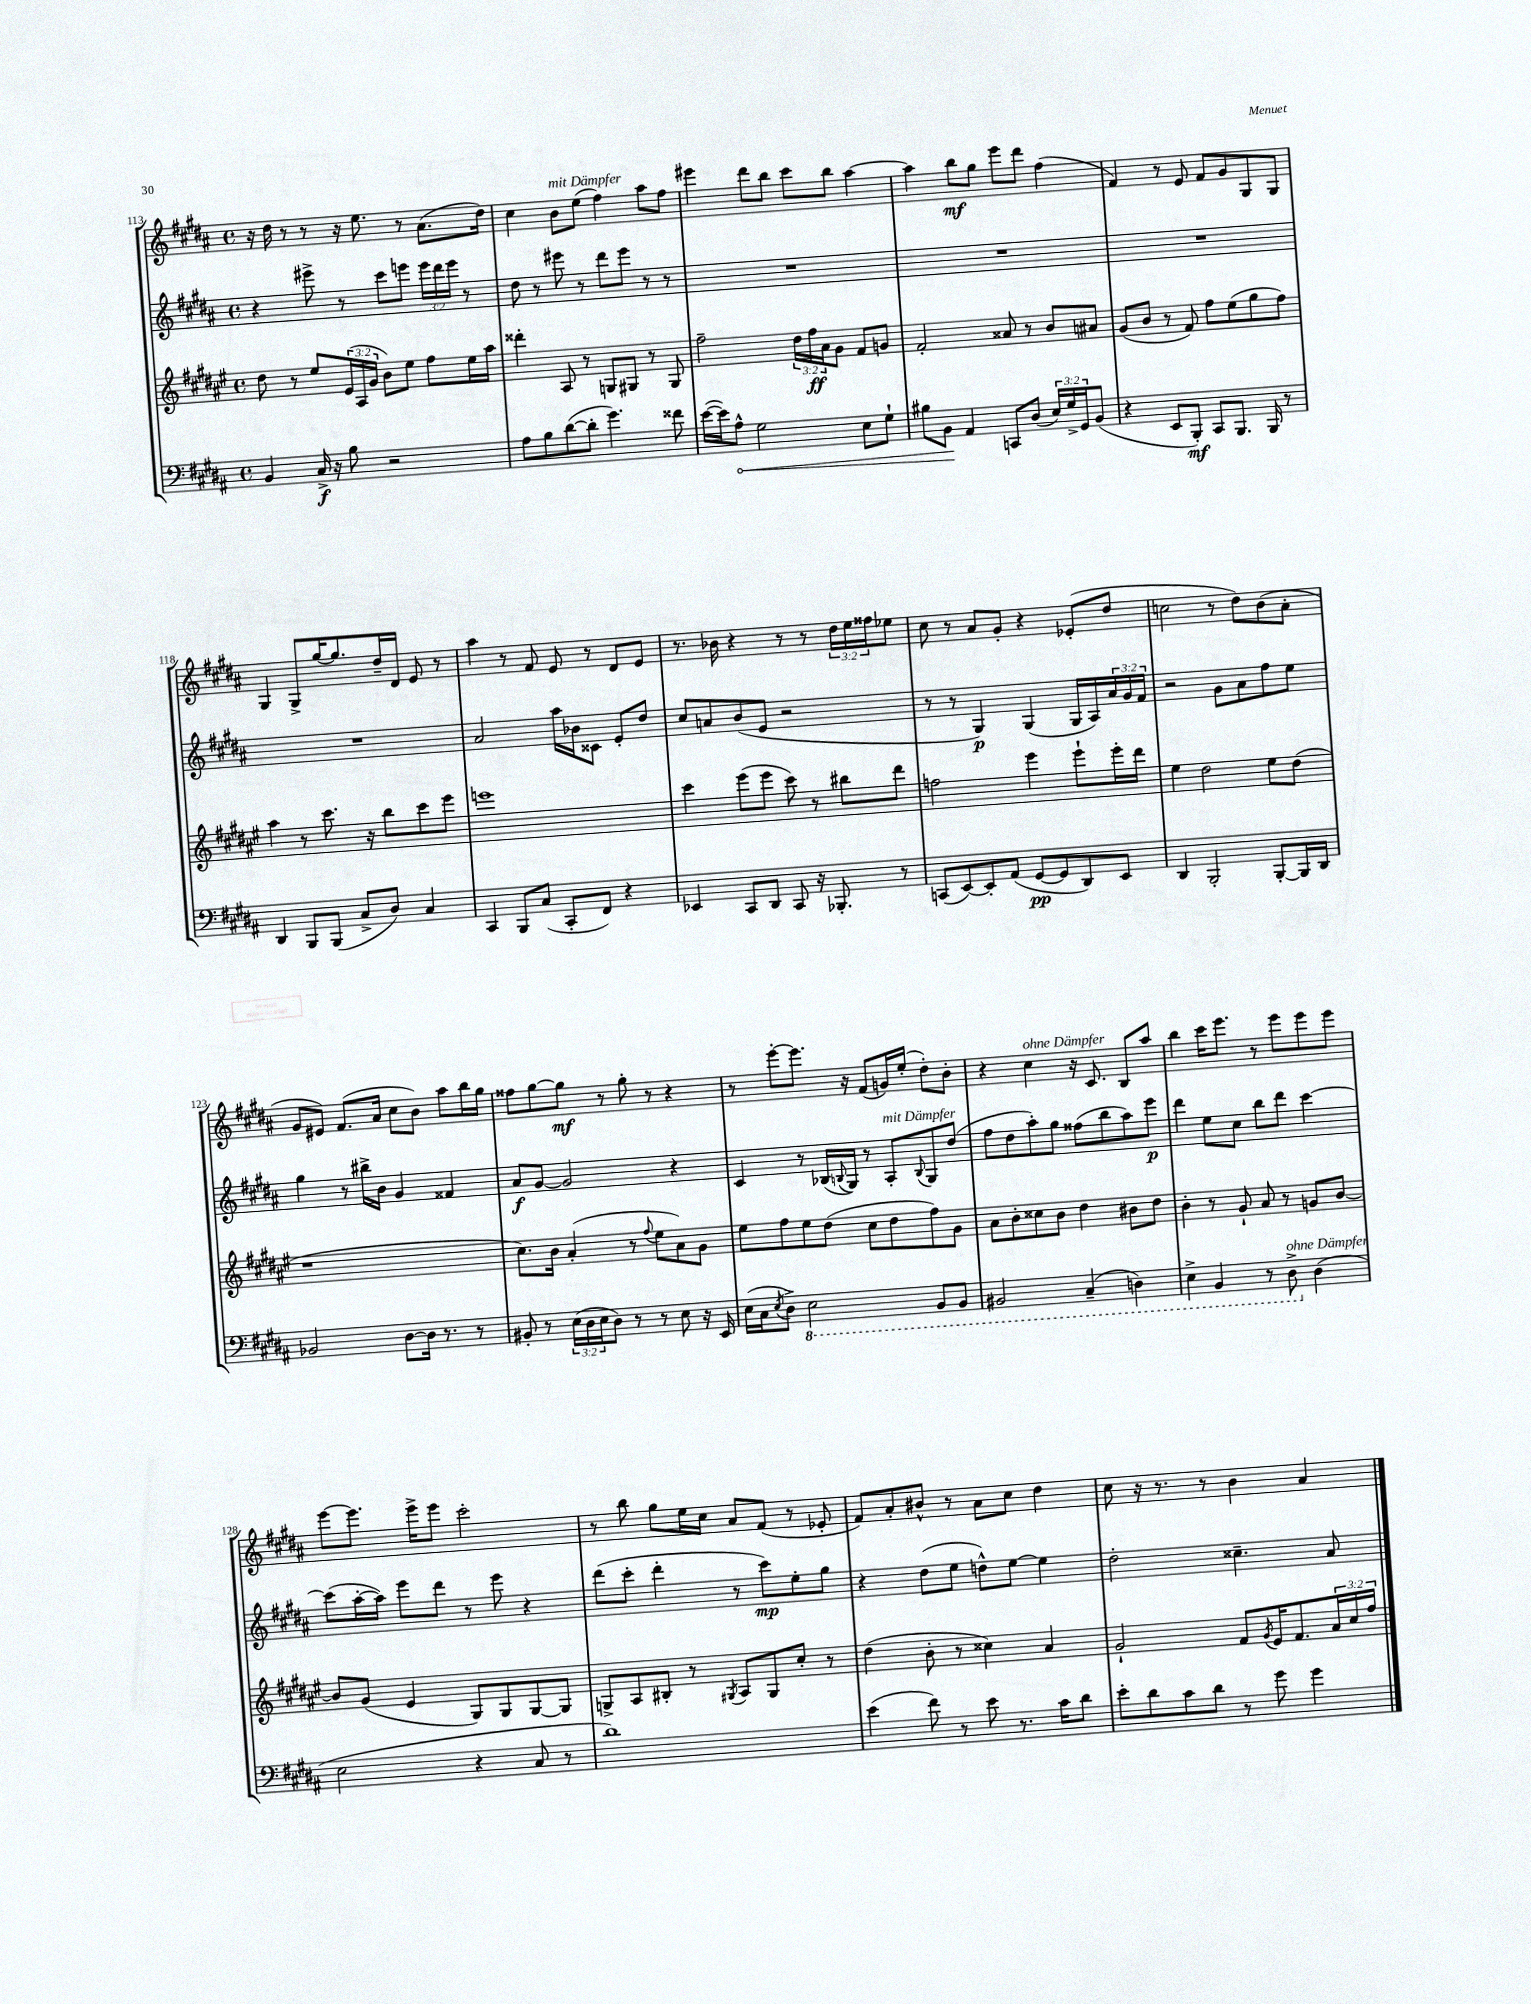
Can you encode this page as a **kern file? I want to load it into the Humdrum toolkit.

**kern	**kern	**kern	**kern
*staff4	*staff3	*staff2	*staff1
*clefF4	*clefG2	*clefG2	*clefG2
*k[f#c#g#d#a#]	*k[f#c#g#d#a#e#]	*k[f#c#g#d#a#]	*k[f#c#g#d#a#]
*M4/4	*M4/4	*M4/4	*M4/4
*met(c)	*met(c)	*met(c)	*met(c)
4BB	8dd#	4r	16r
.	.	.	16dd#
.	8r	.	8r
16C#^	8ee#	8eee#^	8r
16r	.	.	.
8B	(24e#	8r	16r
.	24A#	.	.
.	.	.	8.ee
.	24g#	.	.
2r	8b)	8ccc#	.
.	8ee#	8eee	8r
.	8ff#	24eee	(8.a#
.	.	24ddd#	.
.	.	24eee	.
.	16ee#	8r	.
.	16aa#	.	16dd#)
=	=	=	=
8A#	4ddd##'	8dd#	4cc#
8B	.	8r	.
([8d#	8A#	8eee#	8b
8d#']	8r	8r	(8ee
4.g#)	8G	8ddd#	4ff#)
.	8G#	8eee#	.
.	8r	8r	8aa#
8f##	8G#	8r	8ff#
=	=	=	=
([16e	2ff#~	1r	4eee#
16e])	.	.	.
8A#^^	.	.	.
2G#	.	.	8ddd#
.	.	.	8bb
.	24dd#	.	8ccc#
.	24ff#	.	.
.	24a#	.	.
.	8g#	.	8bb
8E	8f#	.	[4aa#
8G#`	8g	.	.
=	=	=	=
8B#	2f#'	1r	4aa#]
8BB	.	.	.
4AA#	.	.	8bb
.	.	.	8gg#
8CC	8a##	.	8eee
(8D#	8r	.	8ddd#
24E)	8b	.	(4ff#
24G#^	.	.	.
24GG#	.	.	.
(8BB	8a#	.	.
=	=	=	=
4r	(8g#	1r	4f#)
.	8b	.	.
8EE	8r	.	8r
8BBB')	8f#)	.	8e
8CC#	8ff#	.	8f#
8.BBB	(8ee#	.	8g#
.	8gg#	.	8G#
16BBB	.	.	.
8r	8ff#)	.	8G#
=	=	=	=
4DD#	4aa#	1r	4G#
8BBB	8r	.	8G#^
(8BBB	8.ccc#	.	[16gg#
.	.	.	8.gg#]
8C#^	.	.	.
.	16r	.	.
8D#)	8bb	.	16dd#~
.	.	.	16d#
4C#	8ccc#	.	8e
.	8eee#	.	8r
=	=	=	=
4CC#	1eee	2a#	4aa#
8BBB	.	.	8r
(8C#	.	.	8f#
8CC#'	.	16aa#	8e
.	.	16b-	.
8FF#)	.	8c##	8r
4r	.	8e'	8d#
.	.	8dd#	8e
=	=	=	=
4EE-	4ccc#	8cc#	8.r
.	.	8a	.
.	.	.	16b-
8CC#	(8eee#	(8b	4r
8DD#	8eee#	8e	.
8CC#	8ccc#)	2r	8r
16r	8r	.	8r
8.BBB-'	.	.	.
.	8bb#	.	24dd#
.	.	.	24ee
.	.	.	24ff##
8r	8ddd#	.	8ee-
=	=	=	=
(8CC	2ff	8r	8cc#
[8EE)	.	8r	8r
8EE']	.	4G#)	8a#
(8AA#	.	.	8g#'
[8GG#	4eee#	(4G#	4r
8GG#]	.	.	.
8DD#)	8eee#`	16G#	(8e-'
.	.	16A#)	.
8EE	16eee#'	24a#	8dd#
.	.	24g#	.
.	16ddd#	.	.
.	.	24f#	.
=	=	=	=
4DD#	4ee#	2r	2cc
2BBB'	2dd#	.	.
.	.	8g#	8r
.	.	8a#	8dd#)
[8BBB'	8ee#	8ff#	(8b
16BBB]	(8dd#	8ee	8a#'
16DD#	.	.	.
=	=	=	=
2BB-	1r	4gg#	8g#
.	.	.	8e#)
.	.	8r	(8.f#
.	.	16bb#^	.
.	.	16b	16a#
[8D#	.	4g#	8cc#
16D#]	.	.	8b)
8.r	.	.	.
.	.	4f##	8aa#
8r	.	.	16bb
.	.	.	16gg#
=	=	=	=
8BB#'	8.cc#)	8a#	8ff##
8r	.	[8g#	[8gg#
.	16b	.	.
(24E	(4a#'	2g#]	8gg#]
24D#	.	.	.
24E	.	.	.
8D#)	.	.	8r
8r	8r	.	8gg#'
.	8qqff#	.	.
8r	8ee#	.	8r
8E	8a#)	4r	4r
16r	8g#	.	.
16EE	.	.	.
=	=	=	=
(16E	8ee#	4c#	8r
16C#	.	.	.
8qE	.	.	.
8D#^)	8ff#	.	[8eee'
2EE	8ee#	8r	8.eee]
.	(8dd#	(16B-	.
.	.	8qqB	.
.	.	16G#)	16r
.	8cc#	8r	(8f#
.	8dd#	8A#'	16g)
.	.	.	(16ee'
.	.	8qqB	.
8BBB	8ff#)	8G#	8dd#')
8BBB	8g#	(8dd#	8b'
=	=	=	=
2BBB#	8a#	8ff#	4r
.	8b'	8dd#	.
.	8cc##	8aa#')	4cc#
.	8b	8gg#	.
(4CC#~	4dd#	(8ff##	16r
.	.	.	8.c#
.	.	8bb	.
4DD)	8b#	8aa#)	8B
.	8dd#	8eee	8aa#
=	=	=	=
4EE^	4b'	4ddd#	4bb
4BBB	8r	8ee	16ccc#
.	.	.	8.eee
.	8g#`	8cc#	.
8r	8a#	8bb	8r
8DD#^	8r	8ddd#	8eee
(4D#	8g	[4ccc#	8eee
.	[8b	.	8eee
=	=	=	=
2E	8b]	(8ccc#]	[8eee
.	(8g#	[16aa#'	8.eee]
.	.	16aa#])	.
.	4e#	8eee	.
.	.	.	16eee^
.	.	8ddd#	8eee
4r	8G#)	8r	2ccc#'
.	8G#	8eee	.
8C#	[8G#	4r	.
8r	8G#]	.	.
=	=	=	=
1d#)	8G^	(8ddd#	8r
.	8A#	8ccc#'	8bb
.	8B#'	4ddd#'	8gg#
.	8r	.	16ee
.	.	.	16cc#
.	8qG#	.	.
.	8A#	8r	8a#
.	8G#	8ccc#)	(8f#
.	8cc#'	8ee'	8r
.	8r	8gg#	8e-'
=	=	=	=
(4e	(4dd#	4r	8f#)
.	.	.	8a#'
8f#)	8b'	(8dd#	8b#^^
8r	8r	8ee	8r
8e	4cc##)	8dd^^)	8a#
8.r	.	[8ee	8cc#
.	4a#	4ee]	4dd#
16c#	.	.	.
8d#	.	.	.
=	=	=	=
8e'	2g#`	2dd#'	8cc#
8d#	.	.	16r
.	.	.	8.r
8c#	.	.	.
8d#	.	.	8r
8r	8f#	4.cc##~	4b
.	8qg#	.	.
8g#	16e#	.	.
.	8.f#	.	.
4g#	.	.	4a#
.	24a#	8a#	.
.	24cc#	.	.
.	24ff#	.	.
==	==	==	==
*-	*-	*-	*-
